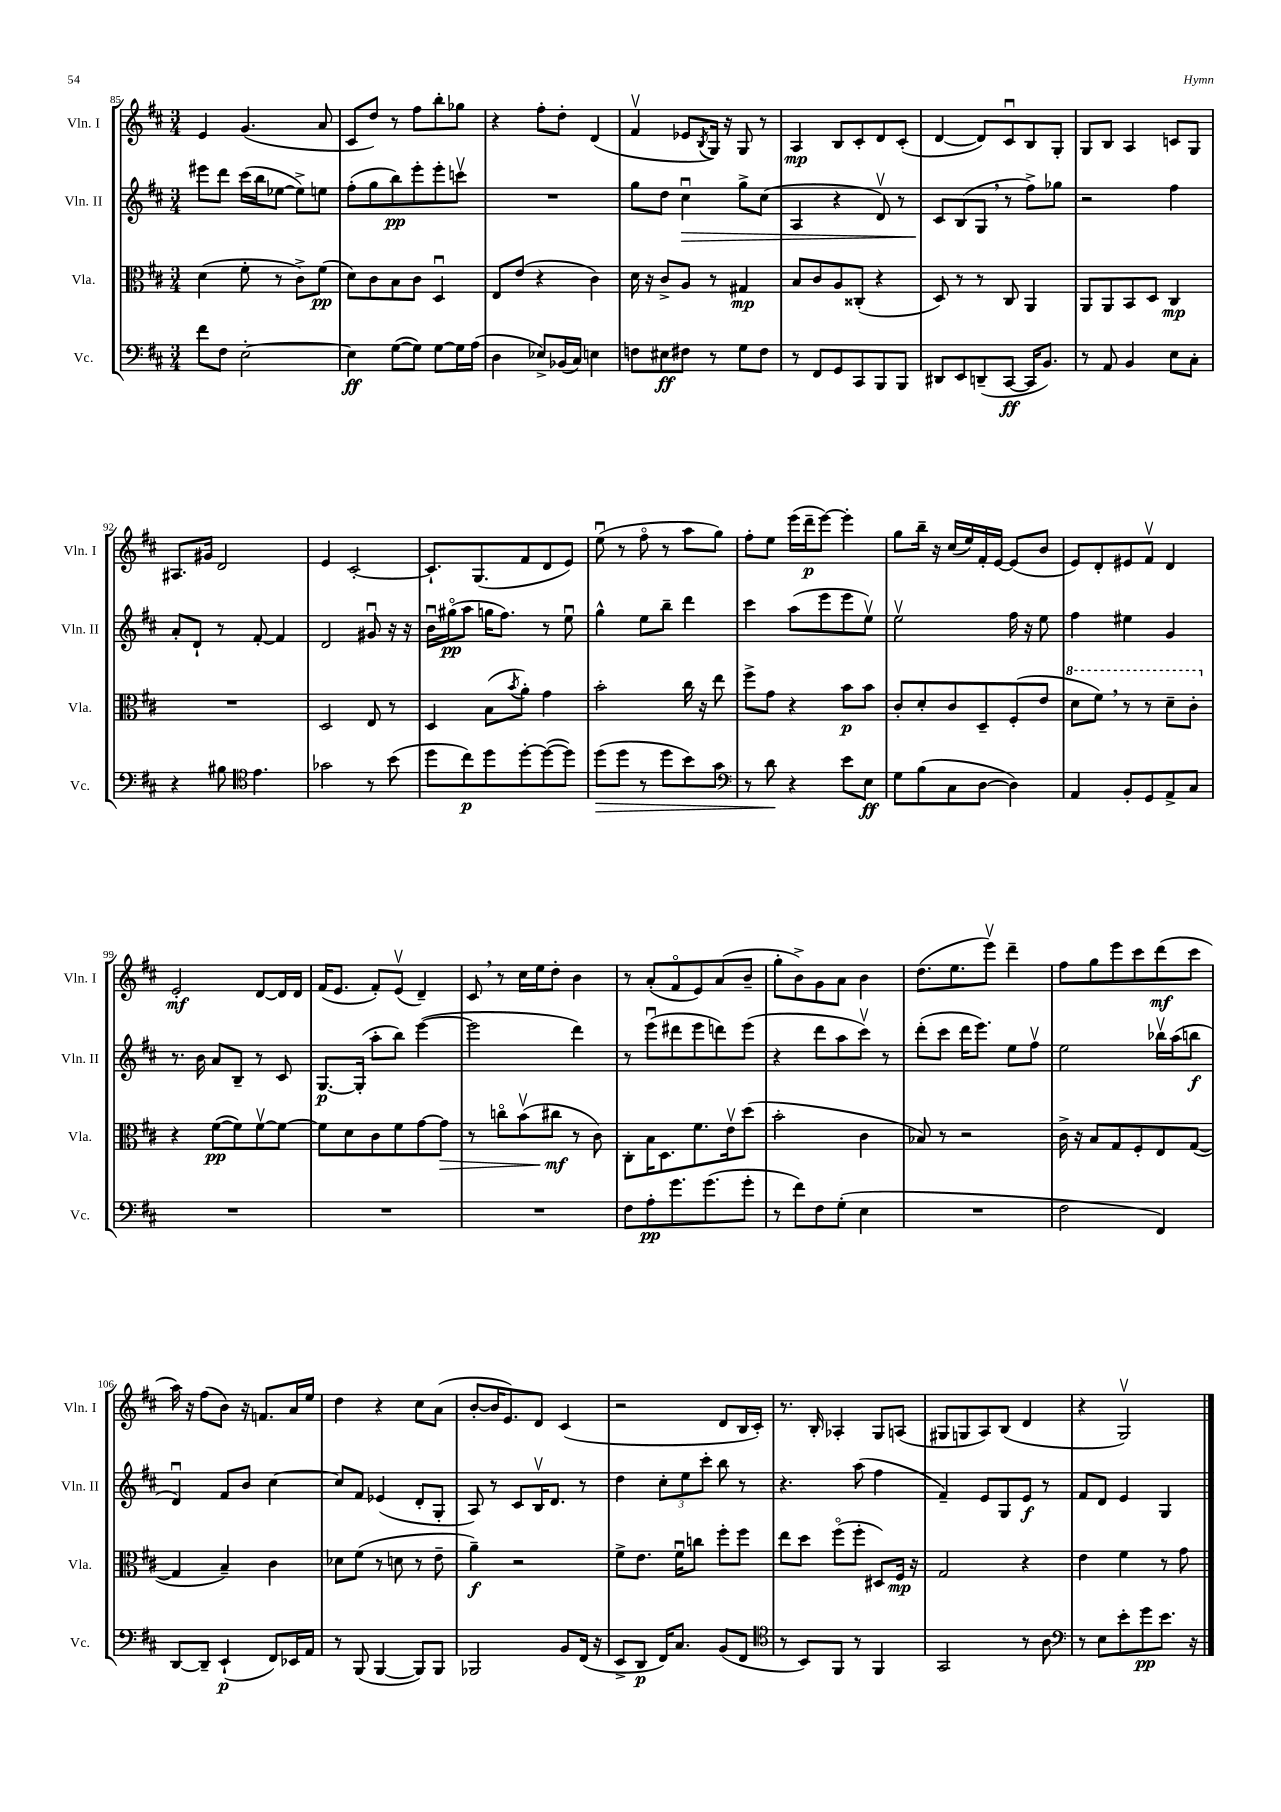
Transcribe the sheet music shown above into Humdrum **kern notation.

**kern	**dynam	**kern	**dynam	**kern	**dynam	**kern	**dynam
*part4	*part4	*part3	*part3	*part2	*part2	*part1	*part1
*staff4	*staff4	*staff3	*staff3	*staff2	*staff2	*staff1	*staff1
*I"Vc.	*	*I"Vla.	*	*I"Vln. II	*	*I"Vln. I	*
*I'Vc.	*	*I'Vla.	*	*I'Vln. II	*	*I'Vln. I	*
*clefF4	*	*clefC3	*	*clefG2	*	*clefG2	*
*k[f#c#]	*	*k[f#c#]	*	*k[f#c#]	*	*k[f#c#]	*
*M3/4	*	*M3/4	*	*M3/4	*	*M3/4	*
=85	=85	=85	=85	=85	=85	=85	=85
8f#\L	.	(4d\	.	8eee#X\L	.	4e/	.
8F#\J	.	.	.	8ddd\J	.	.	.
[2E'\	.	8f#'\	.	(16ccc#\LL	.	(4.g/	.
.	.	.	.	16bb\J	.	.	.
.	.	8r	.	[8ee-X\J	.	.	.
.	.	8c#^\L)	.	8ee-^\L])	.	.	.
.	.	(8f#\J	pp	8een\J	.	8a/	.
=86	=86	=86	=86	=86	=86	=86	=86
4E\]	ff	8d\L)	.	(8ff#'\L	.	8c#/L	.
.	.	8c#\	.	8gg\	.	8dd/J)	.
([8G\L	.	8B\	.	8bb\)	pp	8r	.
8G\J])	.	8c#\J	.	8eee'\	.	8ff#\L	.
[8G\L	.	4Du/	.	8eee'\	.	8bb'\	.
16G\L]	.	.	.	8cccnv\J	.	8gg-X\J	.
(16A\JJ	.	.	.	.	.	.	.
=87	=87	=87	=87	=87	=87	=87	=87
4D\	.	8E/L	.	2.r	.	4r	.
.	.	(8e/J	.	.	.	.	.
8E-X^/L)	.	4r	.	.	.	8ff#'\L	.
(16BB-X/L	.	.	.	.	.	8dd'\J	.
16C#/JJ)	.	.	.	.	.	.	.
4En\	.	4c#\)	.	.	.	(4d/	.
=88	=88	=88	=88	=88	=88	=88	=88
8Fn\L	.	16d\	.	8gg\L	.	4f#v/	.
.	.	16r	.	.	.	.	.
8E#X\	ff	8c#^/L	.	8dd\J	.	.	.
!	!	!	!	!	!LO:HP:b	!	!
8F#X\J	.	8A/J	.	4cc#u\	>	8e-X/L	.
.	.	.	.	.	.	8qB/	.
8r	.	8r	.	.	.	16G/Jk)	.
.	.	.	.	.	.	16r	.
8G\L	.	4G#X/	mp	8gg^\L	.	8G/	.
8F#\J	.	.	.	(8cc#\J	.	8r	.
=89	=89	=89	=89	=89	=89	=89	=89
8r	.	8B/L	.	4A/	.	4A/	mp
8FF#/L	.	8c#/	.	.	.	.	.
8GG/	.	8A/	.	4r	.	8B/L	.
8CC#/	.	(8C##X'/J	.	.	.	8c#'/	.
8BBB/	.	4r	.	8dv/)	.	8d/	.
8BBB/J	.	.	.	8r	.	(8c#'/J	.
=90	=90	=90	=90	=90	=90	=90	=90
8DD#X/L	.	8D/)	.	8c#/L	.	[4d/	.
8EE/	.	8r	.	(8B/	]	.	.
(8DDn~/	.	8r	.	8G,/J	.	8d/L])	.
[8CC#/J	ff	8C#/	.	8r	.	8c#u/	.
16CC#/KL]	.	4AA/	.	8ff#^\L)	.	8B/	.
8.BB/J)	.	.	.	.	.	.	.
.	.	.	.	8gg-X\J	.	8G'/J	.
=91	=91	=91	=91	=91	=91	=91	=91
8r	.	8AA/L	.	2r	.	8G/L	.
8AA/	.	8AA/	.	.	.	8B/J	.
4BB/	.	8BB/	.	.	.	4A/	.
.	.	8D/J	.	.	.	.	.
8E\L	.	4C#/	mp	4ff#\	.	8cn/L	.
8C#'\J	.	.	.	.	.	8G/J	.
!!LO:LB:g=z
=92	=92	=92	=92	=92	=92	=92	=92
4r	.	2.r	.	8a'/L	.	8.A#X/L	.
.	.	.	.	8d`/J	.	.	.
.	.	.	.	.	.	16g#X/Jk	.
8B#X\	.	.	.	8r	.	2d/	.
*clefC4	*	*	*	*	*	*	*
4.e\	.	.	.	[8f#'/	.	.	.
.	.	.	.	4f#/]	.	.	.
=93	=93	=93	=93	=93	=93	=93	=93
2g-X\	.	2D/	.	2d/	.	4e/	.
.	.	.	.	.	.	[2c#'/	.
8r	.	8E/	.	8g#Xu/	.	.	.
(8b\	.	8r	.	16r	.	.	.
.	.	.	.	16r	.	.	.
=94	=94	=94	=94	=94	=94	=94	=94
8dd\L	.	4D/	.	16bu\LL	.	8.c#`/L]	.
.	.	.	.	(16gg#X\J	pp	.	.
8cc#\)	p	.	.	8aa\J	.	.	.
.	.	.	.	.	.	(8.G/	.
8dd\	.	(8B\L	.	16ggn\KL	.	.	.
.	.	.	.	8.ff#\J)	.	.	.
.	.	8qb/	.	.	.	.	.
[8dd'\	.	8a'\J)	.	.	.	8f#/	.
(8dd\_	.	4g\	.	8r	.	8d/	.
8dd\J])	.	.	.	8eeu\	.	8e/J)	.
=95	=95	=95	=95	=95	=95	=95	=95
!	!LO:HP:b	!	!	!	!	!	!
(8dd\L	>	2b'\	.	4gg^^\	.	(8eeu\	.
8dd\J	.	.	.	.	.	8r	.
8r	.	.	.	8ee\L	.	8ff#\	.
8dd\L	.	.	.	8bb~\J	.	8r	.
8b\)	.	16cc#\	.	4ddd\	.	8aa\L	.
.	.	16r	.	.	.	.	.
8g\J	.	8ee\	.	.	.	8gg\J)	.
=96	=96	=96	=96	=96	=96	=96	=96
*clefF4	*	*	*	*	*	*	*
8r	.	8ff#^\L	.	4ccc#\	.	8ff#'\L	.
8d\	.	8g\J	.	.	.	8ee\J	.
4r	]	4r	.	(8aa\L	.	(16eee\LL	.
.	.	.	.	.	.	16ddd~\J	p
.	.	.	.	8eee\	.	[8eee\J)	.
8e\L	.	8b\L	p	8eee\	.	4eee'\]	.
8E\J	ff	8b\J	.	8eev\J)	.	.	.
=97	=97	=97	=97	=97	=97	=97	=97
8G\L	.	8c#'/L	.	2eev\	.	8gg\L	.
(8B\	.	8d'/	.	.	.	16bb~\Jk	.
.	.	.	.	.	.	16r	.
8C#\	.	8c#/	.	.	.	(16cc#/LL	.
.	.	.	.	.	.	16ee/)	.
[8D\J	.	8D~/	.	.	.	16f#'/	.
.	.	.	.	.	.	[16e/JJ	.
4D\])	.	(8F#'/	.	16ff#\	.	(8e/L]	.
.	.	.	.	16r	.	.	.
.	.	8e/J	.	8ee\	.	8b/J	.
=98	=98	=98	=98	=98	=98	=98	=98
*	*	*8va	*	*	*	*	*
4AA/	.	8dd\L	.	4ff#\	.	8e/L)	.
.	.	8ff#,\J)	.	.	.	8d'/	.
8BB'/L	.	8r	.	4ee#X\	.	8e#X/	.
8GG/	.	8r	.	.	.	8f#v/J	.
8AA^/	.	8dd~\L	.	4g/	.	4d/	.
8C#/J	.	8cc#'\J	.	.	.	.	.
!!LO:LB:g=z
=99	=99	=99	=99	=99	=99	=99	=99
*	*	*X8va	*	*	*	*	*
2.r	.	4r	.	8.r	.	2e'/	mf
.	.	.	.	16b\	.	.	.
.	.	([8f#\L	pp	8a/L	.	.	.
.	.	8f#\])	.	8B~/J	.	.	.
.	.	[8f#v\	.	8r	.	[8d/L	.
.	.	8f#\J_	.	8c#/	.	16d/L]	.
.	.	.	.	.	.	16d/JJ	.
=100	=100	=100	=100	=100	=100	=100	=100
2.r	.	8f#\L]	.	[8.G/L	p	(16f#/KL	.
.	.	.	.	.	.	8.e/J	.
.	.	8d\	.	.	.	.	.
.	.	.	.	(16G'/Jk]	.	.	.
.	.	8c#\	.	8aa'\L	.	8f#'/L)	.
.	.	8f#\	.	8bb\J)	.	(8ev/J	.
.	.	[8g\	.	([4eee\	.	4d~/)	.
!	!	!	!LO:HP:b	!	!	!	!
.	.	8g\J]	>	.	.	.	.
=101	=101	=101	=101	=101	=101	=101	=101
2.r	.	8r	.	2eee\]	.	8c#,/	.
.	.	8ccn\L	.	.	.	8r	.
.	.	(8bv\	.	.	.	16cc#\LL	.
.	.	.	.	.	.	16ee\J	.
.	.	8cc#X\J	mf	.	.	8dd'\J	.
.	.	8r	]	4ddd\)	.	4b\	.
.	.	8c#\)	.	.	.	.	.
=102	=102	=102	=102	=102	=102	=102	=102
8F#\L	.	8C#'\L	.	8r	.	8r	.
8A'\	pp	16B\K	.	(8eeeu\L	.	(8a'/L	.
.	.	8.D\	.	.	.	.	.
8.g\	.	.	.	8ddd#X\	.	8f#/	.
.	.	8.f#\	.	8eee\	.	8e/)	.
(8.g\	.	.	.	.	.	.	.
.	.	.	.	8dddn\)	.	(8a/	.
.	.	16ev\k	.	.	.	.	.
8g'\J	.	(8dd\J	.	(8eee\J	.	8b~/J	.
=103	=103	=103	=103	=103	=103	=103	=103
8r	.	2b'\	.	4r	.	8gg'\L	.
8f#\L)	.	.	.	.	.	8b^\)	.
8F#\	.	.	.	8ddd\L	.	8g\	.
(8G'\J	.	.	.	8aa\	.	8a\J	.
4E\	.	4c#\	.	8ccc#v\J)	.	4b\	.
.	.	.	.	8r	.	.	.
=104	=104	=104	=104	=104	=104	=104	=104
2.r	.	8B-X/)	.	(8ddd'\L	.	(8.dd\L	.
.	.	8r	.	8ccc#\J	.	.	.
.	.	.	.	.	.	8.ee\	.
.	.	2r	.	16ddd\KL	.	.	.
.	.	.	.	8.eee\J)	.	.	.
.	.	.	.	.	.	8eeev\J)	.
.	.	.	.	8ee\L	.	4ddd~\	.
.	.	.	.	8ff#v\J	.	.	.
=105	=105	=105	=105	=105	=105	=105	=105
2F#\	.	16c#^\	.	2ee\	.	8ff#\L	.
.	.	16r	.	.	.	.	.
.	.	8B/L	.	.	.	8gg\	.
.	.	8G/	.	.	.	8eee\	.
.	.	8F#'/	.	.	.	8ccc#\	.
4FF#/)	.	8E/	.	16bb-Xv\LL	.	(8ddd\	mf
.	.	.	.	(16aa\J	.	.	.
.	.	([8G/J	.	8bbn\J	f	8ccc#\J	.
!!LO:LB:g=z
=106	=106	=106	=106	=106	=106	=106	=106
[8DD/L	.	4G/]	.	4du/)	.	16aa\)	.
.	.	.	.	.	.	16r	.
8DD~/J]	.	.	.	.	.	(8ff#\L	.
(4EE`/	p	4B~/)	.	8f#/L	.	8b\J)	.
.	.	.	.	8b/J	.	16r	.
.	.	.	.	.	.	8.fn/L	.
8FF#/L)	.	4c#\	.	[4cc#\	.	.	.
16EE-X/L	.	.	.	.	.	16a/L	.
16AA/JJ	.	.	.	.	.	16ee/JJ	.
=107	=107	=107	=107	=107	=107	=107	=107
8r	.	8d-X\L	.	8cc#/L]	.	4dd\	.
(8BBB/	.	(8f#\J	.	8f#/J	.	.	.
[4BBB/	.	8r	.	(4e-X/	.	4r	.
.	.	8dn\	.	.	.	.	.
8BBB/L])	.	8r	.	8d'/L	.	8cc#\L	.
8BBB/J	.	8e~\	.	8G'/J	.	(8a\J	.
=108	=108	=108	=108	=108	=108	=108	=108
2BBB-X/	.	4a~\)	f	8A/)	.	[8b'/L	.
.	.	.	.	8r	.	16b/K]	.
.	.	.	.	.	.	8.e/)	.
.	.	2r	.	8c#/L	.	.	.
.	.	.	.	16Bv/K	.	8d/J	.
.	.	.	.	8.d/J	.	.	.
8BB/L	.	.	.	.	.	(4c#/	.
(16FF#/Jk	.	.	.	8r	.	.	.
16r	.	.	.	.	.	.	.
=109	=109	=109	=109	=109	=109	=109	=109
8EE^/L	.	8f#^\L	.	4dd\	.	2r	.
8DD/J	p	8.e\J	.	.	.	.	.
16FF#/KL)	.	.	.	12cc#'\L	.	.	.
8.C#/J	.	16f#u\KL	.	.	.	.	.
.	.	.	.	12ee\	.	.	.
.	.	8ccn\J	.	.	.	.	.
.	.	.	.	12ccc#'\J	.	.	.
(8BB/L	.	8ff#'\L	.	8bb\	.	8d/L	.
8FF#/J	.	8ff#\J	.	8r	.	16B/L	.
.	.	.	.	.	.	16c#'/JJ)	.
=110	=110	=110	=110	=110	=110	=110	=110
*clefC4	*	*	*	*	*	*	*
8r	.	8ee\L	.	4.r	.	8.r	.
8BB/L)	.	8dd\J	.	.	.	.	.
.	.	.	.	.	.	16B'/	.
8FF#/J	.	(8ff#\L	.	.	.	4A-X'/	.
8r	.	8ff#'\J	.	(8aa\	.	.	.
4FF#/	.	8D#X/L)	.	4ff#\	.	8G/L	.
.	.	16F#/Jk	mp	.	.	(8An/J	.
.	.	16r	.	.	.	.	.
=111	=111	=111	=111	=111	=111	=111	=111
2GG/	.	2G/	.	4f#~/)	.	8G#X/L	.
.	.	.	.	.	.	8Gn/	.
.	.	.	.	8e/L	.	8A/)	.
.	.	.	.	8G/	.	(8B/J	.
8r	.	4r	.	8e/J	f	4d/	.
8A\	.	.	.	8r	.	.	.
=112	=112	=112	=112	=112	=112	=112	=112
*clefF4	*	*	*	*	*	*	*
8r	.	4e\	.	8f#/L	.	4r	.
8E\L	.	.	.	8d/J	.	.	.
8e'\	.	4f#\	.	4e/	.	2Gv/)	.
8g\	pp	.	.	.	.	.	.
8.e\J	.	8r	.	4G/	.	.	.
.	.	8g\	.	.	.	.	.
16r	.	.	.	.	.	.	.
==	==	==	==	==	==	==	==
*-	*-	*-	*-	*-	*-	*-	*-
